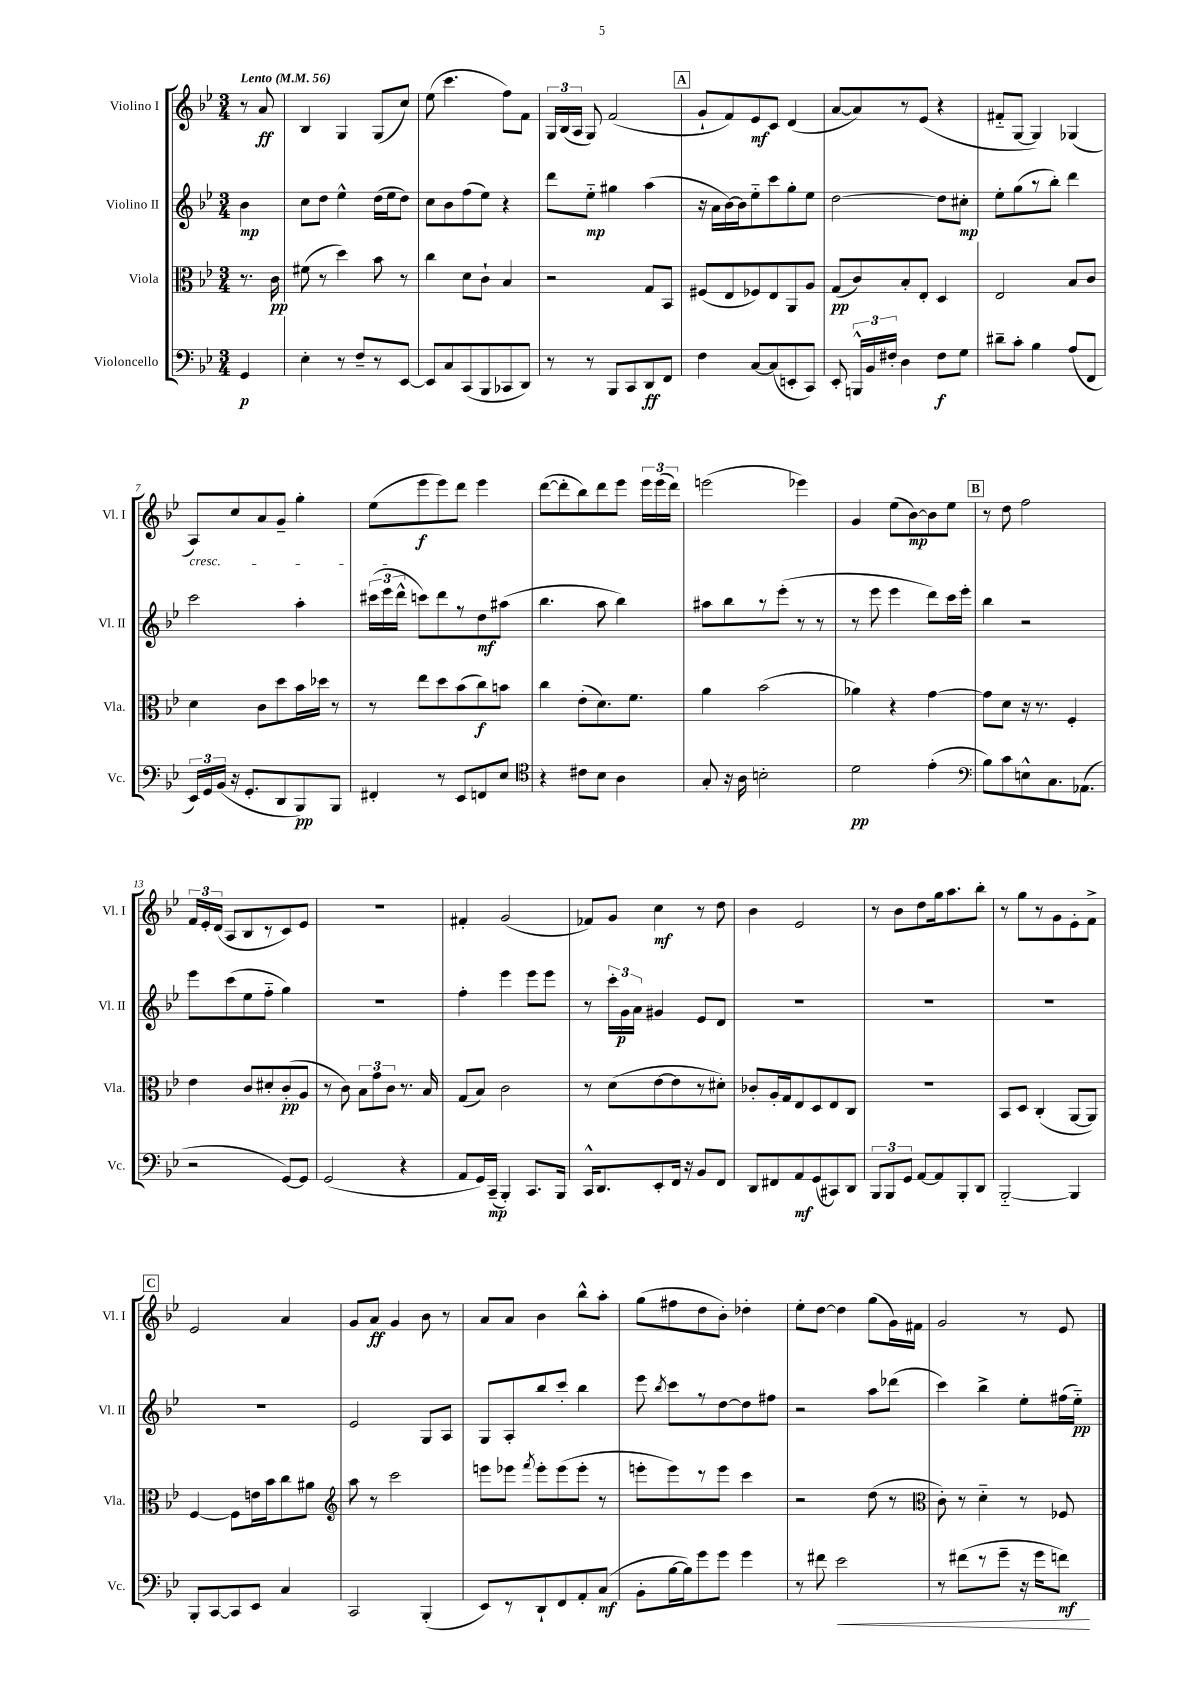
<<
\new StaffGroup <<
\new Staff = "s0" \with { instrumentName = "Violino I" shortInstrumentName = "Vl. I" } {
    \clef treble \key bes \major \numericTimeSignature \time 3/4 \partial 4 \tempo "Lento" 4 = 56
    \autoBeamOff r8 a'8\ff |
    bes4 g4 g8[( c''8]) |
    ees''8( c'''4. f''8[) f'8] |
    \tuplet 3/2 { g16[ bes16( a16] } g8) f'2( |
    \mark \markup { \box "A" } g'8[-! f'8) ees'8\mf c'8] d'4( |
    a'8[~ a'8) r8 ees'8]( r4 |
    fis'8[-_ g8]~ g4) ges4( |
    a8[\cresc) c''8 a'8 g'8]-- g''4-. |
    ees''8[\!( ees'''8\f ees'''8) d'''8] ees'''4 |
    d'''8[~( d'''8-. bes''8) d'''8 ees'''8] \tuplet 3/2 { ees'''16[ ees'''16( d'''16]) } |
    e'''2( ees'''4) |
    g'4 ees''8[( bes'8~\mp) bes'8 ees''8] |
    \mark \markup { \box "B" } r8 d''8 f''2 |
    \tuplet 3/2 { f'16[ ees'16-. d'16]( } a8[ bes8 r8 c'8) ees'8] |
    R2. |
    fis'4-. g'2( |
    fes'8[) g'8] c''4\mf r8 d''8 |
    bes'4 ees'2 |
    r8 bes'8[ d''8 g''16 a''8. bes''8]-. |
    r8 g''8[ r8 g'8 ees'8-. f'8]-> |
    \mark \markup { \box "C" } ees'2 a'4 |
    g'8[ a'8]\ff g'4 bes'8 r8 |
    a'8[ a'8] bes'4 bes''8[-^ a''8]-. |
    g''8[( fis''8 d''8 bes'8]-.) des''4-. |
    ees''8[-. d''8]~ d''4 g''8[( g'16) fis'16] |
    g'2 r8 ees'8 \bar "|." |
}
\new Staff = "s1" \with { instrumentName = "Violino II" shortInstrumentName = "Vl. II" } {
    \clef treble \key bes \major \numericTimeSignature \time 3/4 \partial 4
    \autoBeamOff bes'4\mp |
    c''8[ d''8] ees''4-^ d''16[( ees''16 d''8]) |
    c''8[ bes'8 f''8( ees''8]) r4 |
    d'''8[ ees''8]-_\mp gis''4 a''4( |
    \mark \markup { \box "A" } r16 a'16[ bes'16~) bes'16 ees''8-_ c'''8 g''8-. ees''8] |
    d''2~ d''8[ cis''8]-.\mp |
    ees''8[-. g''8( r8 bes''8]-.) d'''4 |
    c'''2 a''4-. |
    \tuplet 3/2 { cis'''16[( ees'''16 d'''16]-^ } c'''8[) d'''8 r8 d''8\mf ais''8]( |
    bes''4. a''8 bes''4) |
    ais''8[ bes''8 r8 ees'''8]-.( r8 r8 |
    r8 ees'''8 ees'''4 d'''8[) c'''16 ees'''16]-. |
    \mark \markup { \box "B" } bes''4 r2 |
    ees'''8[ c'''8( ees''8 f''8]-_ g''4) |
    R2. |
    f''4-. ees'''4 ees'''8[ ees'''8] |
    r8 \tuplet 3/2 { c'''16[-. g'16\p a'16] } gis'4 ees'8[ d'8] |
    R2. |
    R2. |
    R2. |
    \mark \markup { \box "C" } R2. |
    ees'2 g8[ a8] |
    g8[ a8-. bes''8 c'''8]-. bes''4 |
    ees'''8 \acciaccatura { bes''8 } c'''8[ r8 d''8~ d''8 fis''8] |
    r2 a''8[ des'''8]( |
    c'''4) bes''4-> ees''8[-. fis''16( ees''16]-_\pp) \bar "|." |
}
\new Staff = "s2" \with { instrumentName = "Viola" shortInstrumentName = "Vla." } {
    \clef alto \key bes \major \numericTimeSignature \time 3/4 \partial 4
    \autoBeamOff r8. c'16\pp |
    fis'8( r8 d''4) bes'8 r8 |
    c''4 d'8[ c'8]-! bes4 |
    r2 g8[ bes,8] |
    \mark \markup { \box "A" } fis8[( ees8 fes8) ees8 a,8 a8] |
    g8[\pp( c'8) bes8-. ees8]-. d4 |
    ees2 bes8[ c'8] |
    d'4 c'8[ d''8 bes'16 des''16] r8 |
    r8 ees''8[ d''8 bes'8( c''8\f) b'8] |
    c''4 ees'8[-.( d'8.) f'8.] |
    a'4 bes'2( |
    aes'4) r4 g'4~ |
    \mark \markup { \box "B" } g'8[ d'8] r16 r8. f4-. |
    ees'4 c'8[ dis'8-. c'8-.\pp( a8] |
    r8 c'8) \tuplet 3/2 { bes8[ g'8 c'8] } r8. bes16 |
    g8[( bes8]) c'2 |
    r8 d'8[( ees'8~ ees'8 r8 dis'8]-.) |
    ces'8[-. a16-. g16 ees8 d8 ees8 c8] |
    r2. |
    bes,8[ d8] c4-.( a,8[~ a,8]) |
    \mark \markup { \box "C" } f4~ f8[ e'16 bes'16 c''8 ais'8] |
    \clef treble a''8 r8 c'''2 |
    e'''8[ ees'''8] \acciaccatura { f'''8 } ees'''8[-. ees'''8( ees'''8]-. r8 |
    e'''8[-. e'''8) r8 e'''8] c'''4 |
    r2 d''8( r8 |
    \clef alto c'8-.) r8 d'4-_ r8 fes8 \bar "|." |
}
\new Staff = "s3" \with { instrumentName = "Violoncello" shortInstrumentName = "Vc." } {
    \clef bass \key bes \major \numericTimeSignature \time 3/4 \partial 4
    \autoBeamOff g,4\p |
    ees4-. r8 f8[-- r8 ees,8]~ |
    ees,8[ c8 c,8( bes,,8 ces,8 d,8]) |
    r8 r8 bes,,8[ c,8 d,8\ff f,8] |
    \mark \markup { \box "A" } f4 c8[~ c8( e,8-. c,8]) |
    ees,8-. \tuplet 3/2 { b,,16[-^ bes,16 fis16]-. } d4 fis8[\f g8] |
    dis'8[-- c'8]-. bes4 a8[( f,8] |
    \tuplet 3/2 { ees,16[) g,16 bes,16]( } r16 g,8.[-. d,8 bes,,8\pp) bes,,8] |
    fis,4-. r8 ees,8[ f,8 ees8] |
    \clef tenor r4 cis'8[ bes8] a4 |
    g8-. r16 a16 b2-. |
    d'2\pp ees'4-.( |
    \mark \markup { \box "B" } \clef bass bes8[) c'8 e8-^ c8. aes,8.]( |
    r2 g,8[~) g,8] |
    g,2( r4 |
    a,8[ g,16) c,16]--\mp( bes,,4-.) c,8.[ bes,,16] |
    c,16[-^ d,8. ees,8-. f,16] r16 bes,8[ f,8] |
    d,8[ fis,8 a,8\mf g,8( cis,8) d,8] |
    \tuplet 3/2 { bes,,8[ bes,,8 g,8] } a,8[~ a,8 bes,,8-. d,8] |
    bes,,2~-_ bes,,4 |
    \mark \markup { \box "C" } bes,,8[-. c,8~ c,8 ees,8] c4 |
    c,2 bes,,4-.( |
    ees,8[) r8 d,8-! f,8 a,8-. c8]\mf( |
    bes,8[-. bes16~ bes16) g'8 g'8] g'4 |
    r8 fis'8 ees'2\< |
    r8 fis'8[( r8 g'8]-- r16 g'16[ f'8]\mf\!) \bar "|." |
}
>>
>>
